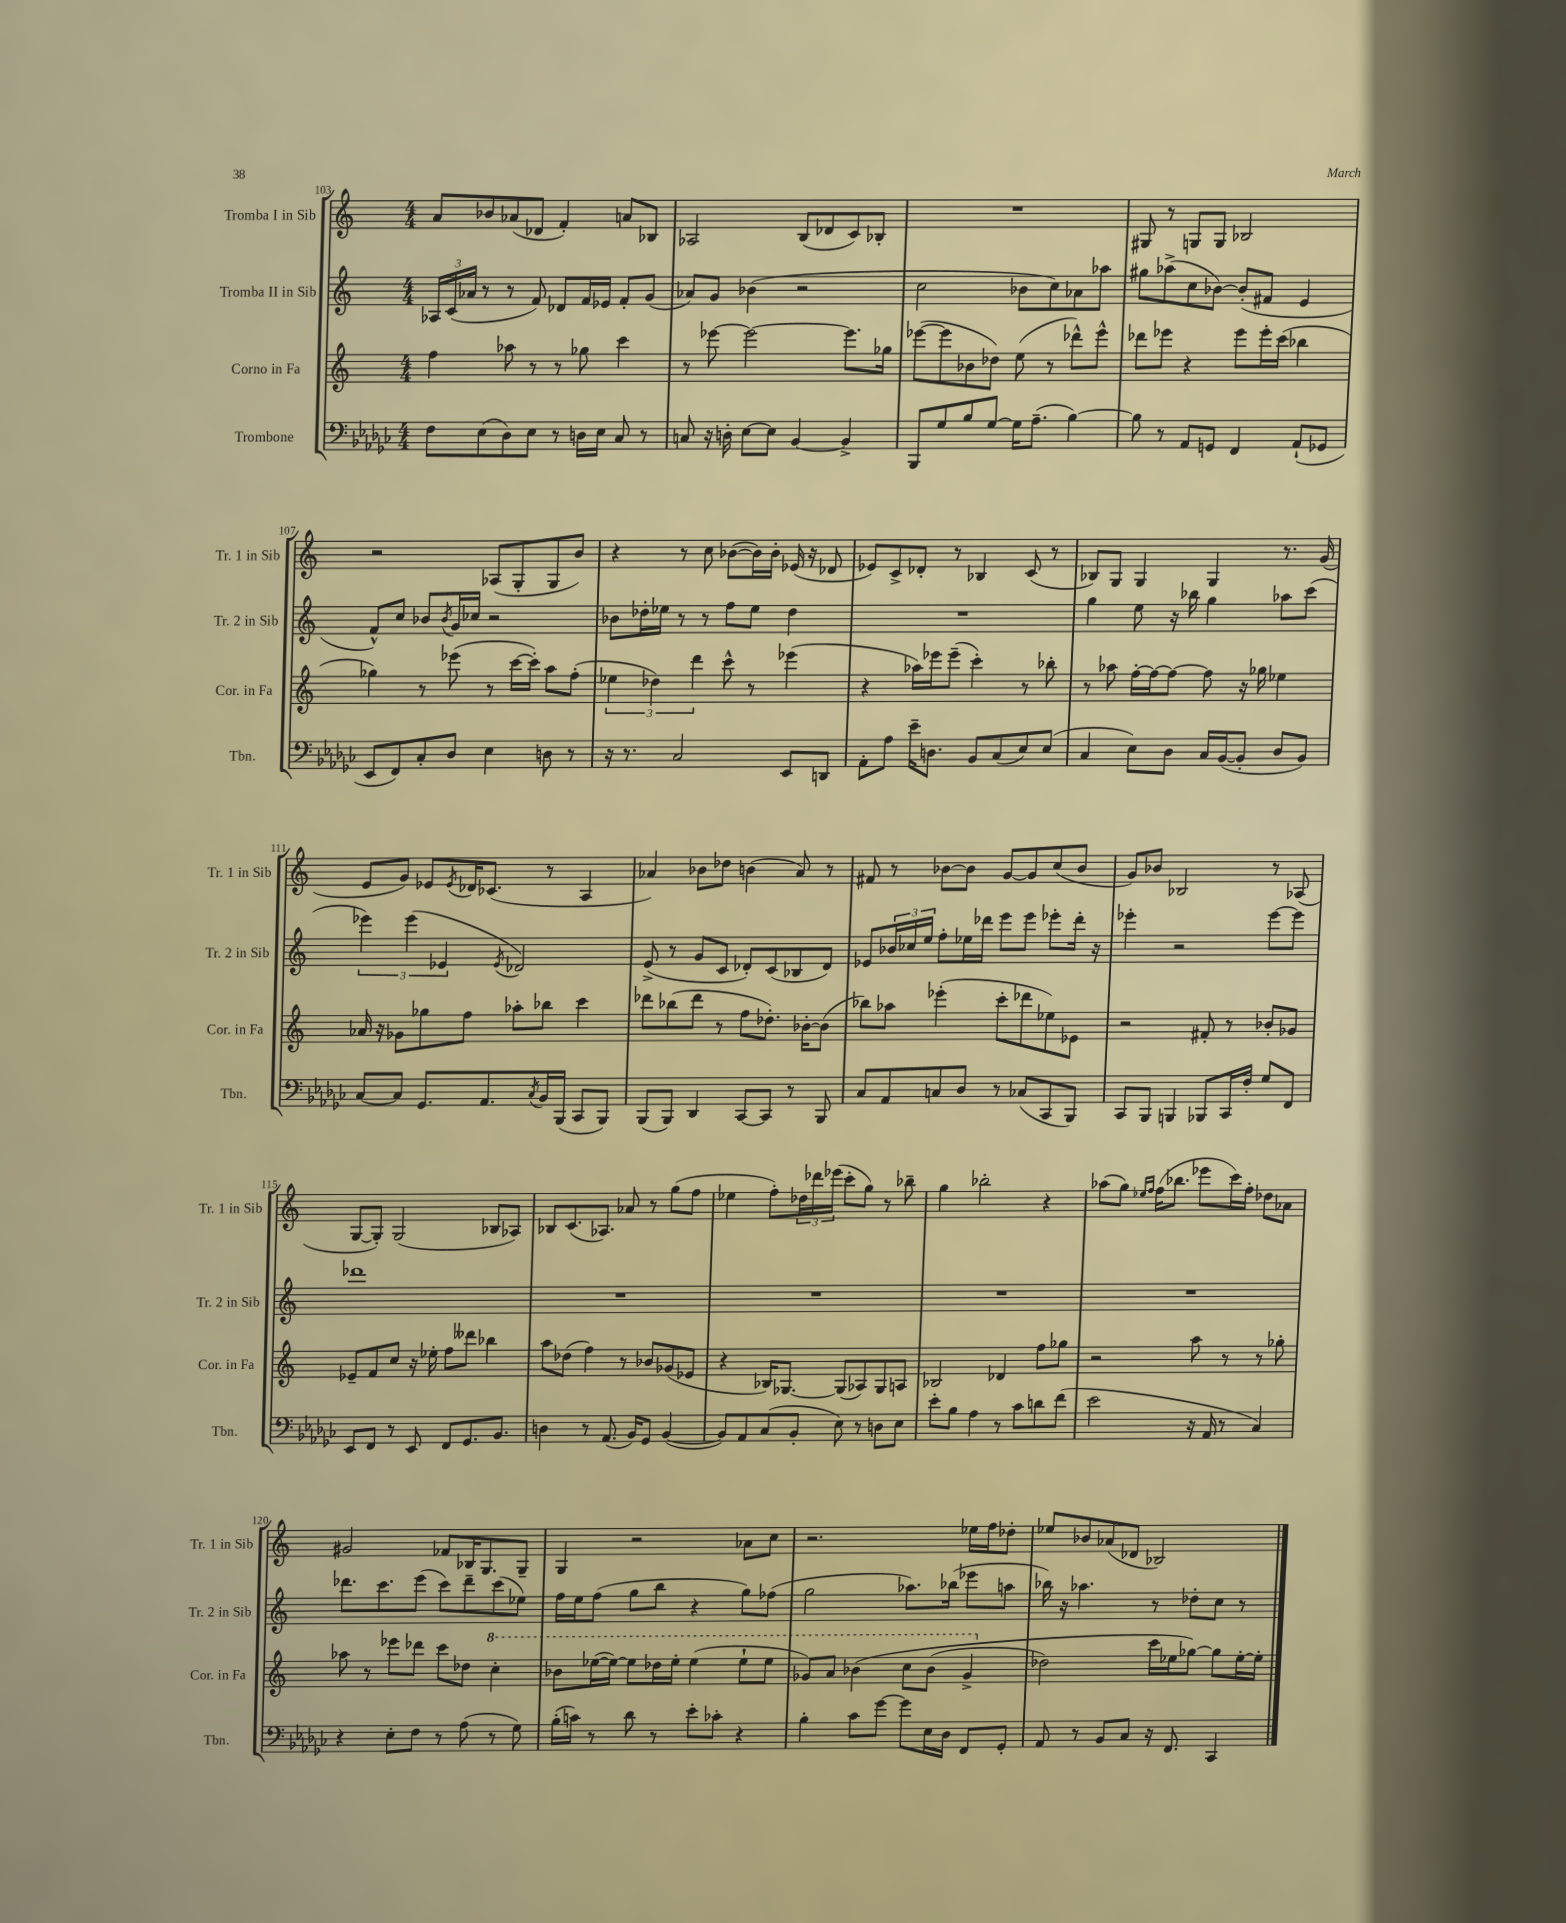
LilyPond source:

<<
\new StaffGroup <<
\new Staff = "s0" \with { instrumentName = "Tromba I in Sib" shortInstrumentName = "Tr. 1 in Sib" } {
    \clef treble \key c \major \numericTimeSignature \time 4/4
    a'8 bes'8 aes'8( des'8 f'4-.) a'8 bes8 |
    aes2 b8( des'8 c'8) bes8-. |
    R1 |
    gis8 r8 g8 g8 bes2 |
    r2 aes8( g8-. g8 b'8) |
    r4 r8 c''8 bes'8~( bes'16) bes'16-. ees'16( r16 des'8 |
    ees'8) c'8-> des'8-. r8 bes4 c'8( r8 |
    bes8) g8 g4 g4 r8. g'16( |
    e'8 g'8) ees'8 \acciaccatura { ees'8 } des'16 ces'8.( r8 a4 |
    aes'4) bes'8 des''8 b'4( aes'8) r8 |
    fis'8 r8 bes'8~ bes'8 g'8~ g'8 c''8( bes'8 |
    g'8) bes'8 bes2 r8 aes8( |
    g8~ g8-.) g2( bes8 aes8) |
    bes8 c'8.( aes8.) aes'8 r8 g''8( f''8 |
    ees''4 f''8-.) \tuplet 3/2 { des''16 des'''16 ees'''16( } c'''8-. g''8) r8 bes''8-- |
    g''4 bes''2-. r4 |
    aes''8( g''8) \grace { ees''16 f''16 } f''16( bes''8. ees'''8 c'''16) f''16-. des''8 aes'8 |
    gis'2 fes'8 bes16 g8. g8-- |
    g4 r2 aes'8 c''8 |
    r2. ees''16 f''16 des''8-. |
    ees''8 bes'8 aes'8( des'8 bes2) \bar "|." |
}
\new Staff = "s1" \with { instrumentName = "Tromba II in Sib" shortInstrumentName = "Tr. 2 in Sib" } {
    \clef treble \key c \major \numericTimeSignature \time 4/4
    \tuplet 3/2 { aes16 c'16( aes'16 } r8 r8 f'8) des'8 f'16 ees'16 f'8-. g'8( |
    aes'8) g'8 bes'4( r2 |
    c''2 bes'8 c''8) aes'8 aes''8 |
    gis''8 aes''8->( c''8 bes'8~) bes'8-.( fis'8 e'4 |
    f'8-^) c''8 bes'8 \acciaccatura { bes'8 } g'16 ces''16 r2 |
    bes'8 des''16-. ees''16 r8 r8 f''8 ees''8 des''4 |
    R1 |
    g''4 e''8 r16 bes''16 g''4 aes''8 c'''8( |
    \tuplet 3/2 { ees'''4) ees'''4( ees'4 } \acciaccatura { ees'8 } des'2) |
    e'8->( r8 g'8 c'8 des'8-.) c'8( bes8 des'8) |
    ees'8 \tuplet 3/2 { bes'16 ces''16 e''16 } f''8-. ees''16 des'''16 e'''8 e'''8 ees'''8-. des'''16-. r16 |
    ees'''4-. r2 ees'''8~ ees'''8 |
    des'''1 |
    R1 |
    R1 |
    R1 |
    R1 |
    des'''8. c'''8. e'''8( c'''8) des'''8-- c'''8( ees''8) |
    f''16 e''16 f''8( g''8 b''8 r4 g''8) fes''8( |
    g''2 aes''8.) bes''16( ees'''8 a''8 |
    bes''16) r16 aes''4. r8 des''8-. c''8 r8 \bar "|." |
}
\new Staff = "s2" \with { instrumentName = "Corno in Fa" shortInstrumentName = "Cor. in Fa" } {
    \clef treble \key c \major \numericTimeSignature \time 4/4
    f''4 aes''8 r8 r8 ges''8 c'''4 |
    r8 ees'''8~ ees'''2~ ees'''8. ges''16 |
    ees'''8~( ees'''8 bes'8 des''8) e''8( r8 des'''8-^) ees'''8-^ |
    des'''8 ees'''8 r4 ees'''8 ees'''16-. c'''16( bes''4 |
    ges''4) r8 ees'''8( r8 c'''16~ c'''16-.) a''8 f''8-.( |
    \tuplet 3/2 { ees''4 des''4) d'''4 } c'''8-^ r8 ees'''4( |
    r4 aes''16) ees'''16 ees'''8--( c'''4-.) r8 bes''8-. |
    r8 aes''8 f''16~-. f''16~ f''8~ f''8 r16 ges''16 ees''4 |
    aes'16 r16 ges'8 ges''8 f''8 aes''8-. bes''8 c'''4 |
    des'''8 bes''8( des'''8 r8 f''8 des''8.-.) bes'16~-. bes'8( |
    bes''8) aes''8 ees'''4-.( c'''8-. des'''8 ees''8) ees'8 |
    r2 fis'8-. r8 bes'8-. ges'8 |
    ees'8-- f'8 c''8 r16 ees''16-. f''8 deses'''8 bes''4 |
    a''8 des''8( f''4) r8 bes'8 ges'8( ees'8 |
    r4 bes16) ges8.~ ges8( aes8) ges8 a8 |
    bes2 des'4 f''8 ges''8 |
    r2 a''8 r8 r8 ges''8-. |
    aes''8 r8 ees'''8 des'''8 c'''8 des''8 \ottava #1 c'''4-. |
    bes''8 ees'''16~( ees'''16~) ees'''8 des'''16 ees'''16-. ees'''4( ees'''8-! ees'''8 |
    ges''8) a''8 bes''4\( c'''8 bes''8( ges''4-> \ottava #0 |
    des''2) c'''16 ees''16 ges''8~\) ges''8 ees''16~-. ees''16-. \bar "|." |
}
\new Staff = "s3" \with { instrumentName = "Trombone" shortInstrumentName = "Tbn." } {
    \clef bass \key ges \major \numericTimeSignature \time 4/4
    f8 ees8( des8) ees8 r8 d16 ees16 ces8 r8 |
    c8 r16 d16-. ees8~ ees8 bes,4~ bes,4-> |
    bes,,8 ges8 bes8 ges8~ ges16 aes8.--( bes4~) |
    bes8 r8 aes,8 g,8 f,4 aes,8-!( ges,8 |
    ees,8 f,8) ces8-. des8 ees4 d8 r8 |
    r16 r8. ces2 ees,8 d,8 |
    aes,8-. aes8 ees'16-- d8. bes,8 ces8( ees8) ees8( |
    ces4 ees8) des8 ces16 bes,16~( bes,8-. des8 bes,8) |
    ces8~ ces8 ges,8. aes,8. \acciaccatura { ces8 } bes,16 bes,,16( ces,8 bes,,8) |
    bes,,8( bes,,8) des,4 ces,8~ ces,8 r8 bes,,8 |
    ces8 aes,8 c8 des8 r8 ces8( ces,8 bes,,8) |
    ces,8 bes,,8 b,,4 bes,,8 ces,16 f16-. ges8 f,8 |
    ees,8 f,8 r8 ees,8 f,8 ges,8. bes,8. |
    d4 r8 aes,8.( bes,16) ges,8 bes,4~( |
    bes,8) aes,8 ces8( bes,8-. ees8) r8 d8 ees8 |
    ees'8-. bes8 aes4 r8 ces'8 d'8 f'8( |
    ees'2 r16 aes,16 r8 ces4) |
    r4 ees8-. f8 r8 aes8( r8 ges8) |
    bes16-.( c'16) r8 des'8 r8 ees'8-. ces'8-. r4 |
    bes4-. ces'8 ges'8~ ges'8 ees16 des16 f,8 ges,8-. |
    aes,8 r8 bes,8 ces8 r16 f,8. ces,4 \bar "|." |
}
>>
>>
\layout { \context { \Score currentBarNumber = #103 } }
